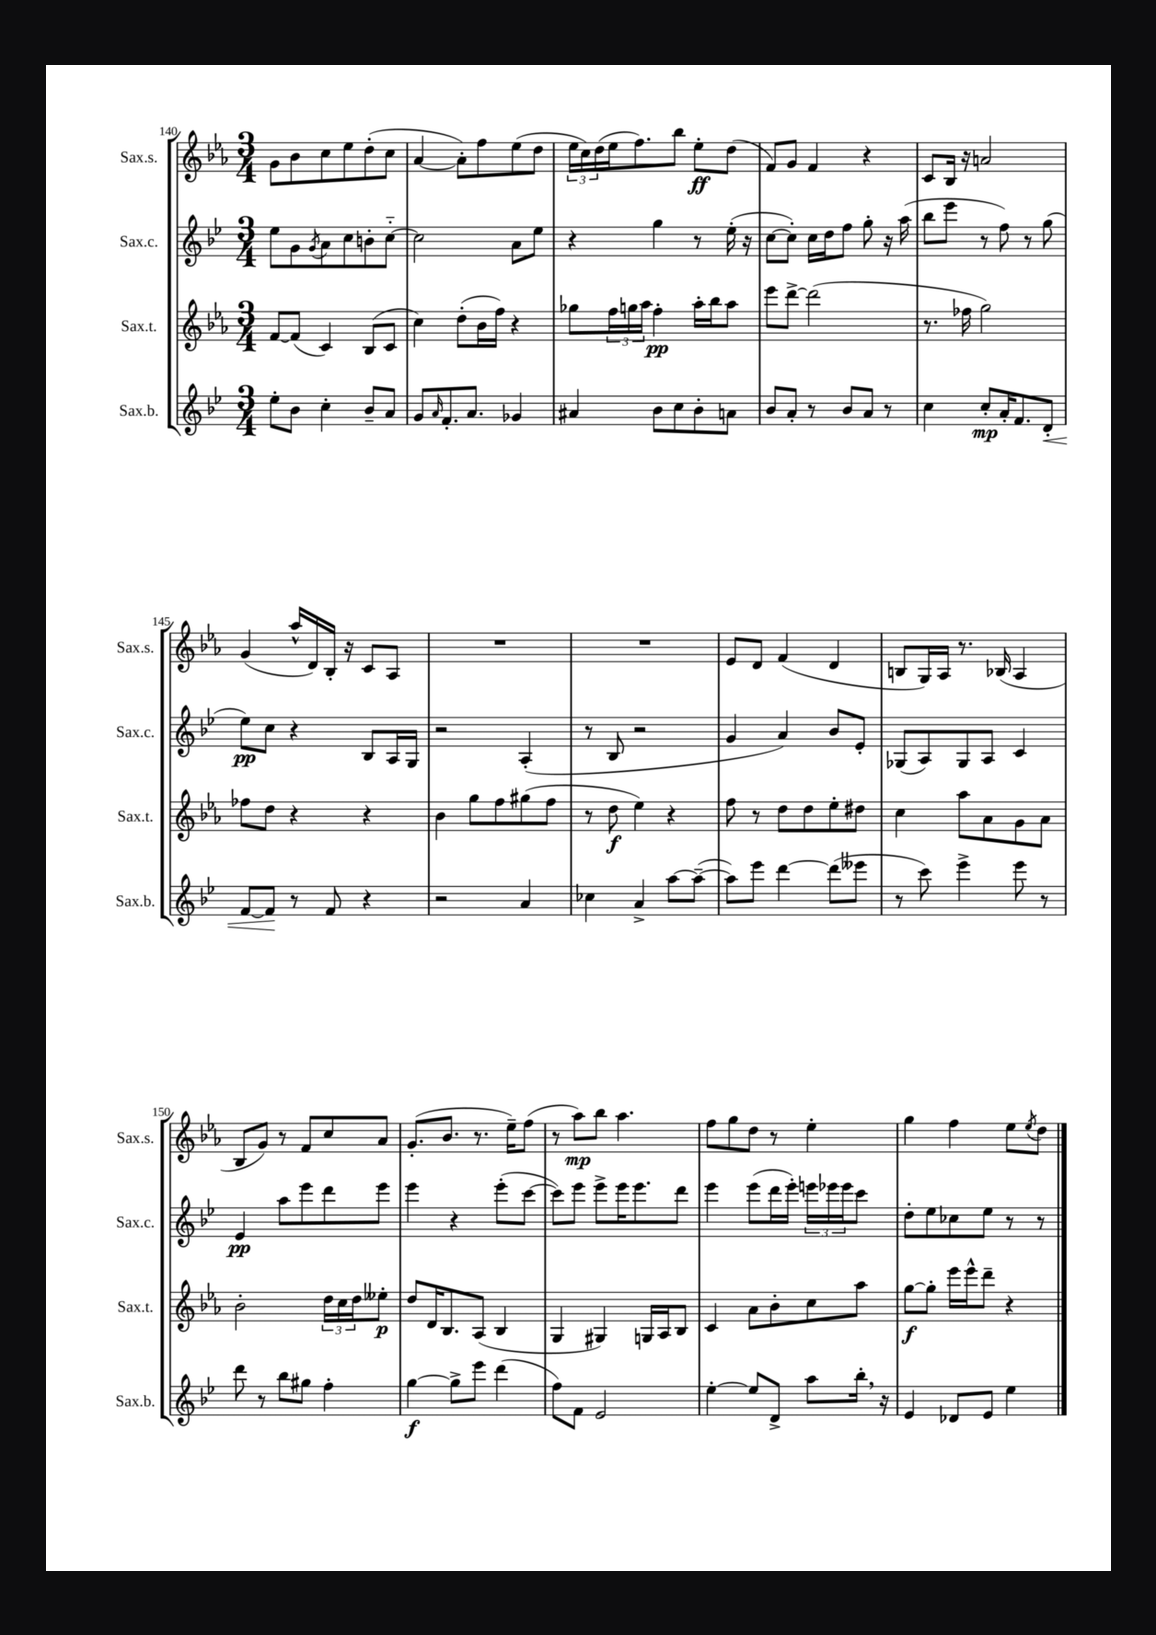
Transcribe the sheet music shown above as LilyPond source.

<<
\new StaffGroup <<
\new Staff = "s0" \with { instrumentName = "Sax.s." shortInstrumentName = "Sax.s." } {
    \clef treble \key ees \major \numericTimeSignature \time 3/4
    g'8 bes'8 c''8 ees''8 d''8-.( c''8 |
    aes'4~ aes'8-.) f''8 ees''8( d''8 |
    \tuplet 3/2 { ees''16 c''16) d''16( } ees''16 f''8.) bes''8 ees''8-.\ff d''8( |
    f'8) g'8 f'4 r4 |
    c'8 bes16 r16 a'2 |
    g'4( aes''16-^ d'16) bes16-. r16 c'8 aes8 |
    R2. |
    R2. |
    ees'8 d'8 f'4( d'4 |
    b8 g16) aes16 r8. bes16( aes4 |
    bes8 g'8) r8 f'8 c''8 aes'8 |
    g'8.-.( bes'8. r8. ees''16--) f''8( |
    r8 aes''8\mp) bes''8 aes''4. |
    f''8 g''8 d''8 r8 ees''4-. |
    g''4 f''4 ees''8 \acciaccatura { ees''8 } d''8 \bar "|." |
}
\new Staff = "s1" \with { instrumentName = "Sax.c." shortInstrumentName = "Sax.c." } {
    \clef treble \key bes \major \numericTimeSignature \time 3/4
    ees''8 g'8 \acciaccatura { g'8 } a'8 c''8 b'8-. c''8~-_ |
    c''2 a'8 ees''8 |
    r4 g''4 r8 ees''16-.( r16 |
    c''8~ c''8-.) c''16 d''16 f''8 g''8-. r16 a''16( |
    bes''8 ees'''8 r8 f''8) r8 g''8( |
    ees''8\pp) c''8 r4 bes8 a16 g16 |
    r2 a4-.( |
    r8 bes8 r2 |
    g'4 a'4) bes'8 ees'8-. |
    ges8( a8) ges8 a8 c'4 |
    ees'4\pp a''8 ees'''8 d'''8 ees'''8 |
    ees'''4 r4 ees'''8-.( c'''8~ |
    c'''8) ees'''8 ees'''8-> ees'''16 ees'''8. d'''8 |
    ees'''4 ees'''8( d'''16 ees'''16-.) \tuplet 3/2 { e'''16 ees'''16 ees'''16 } c'''8 |
    d''8-. ees''8 ces''8 ees''8 r8 r8 \bar "|." |
}
\new Staff = "s2" \with { instrumentName = "Sax.t." shortInstrumentName = "Sax.t." } {
    \clef treble \key ees \major \numericTimeSignature \time 3/4
    f'8~ f'8( c'4) bes8( c'8 |
    c''4) d''8-.( bes'16 f''16) r4 |
    ges''8 \tuplet 3/2 { f''16 g''16 aes''16 } f''4-.\pp aes''16-. bes''16 aes''8 |
    ees'''8 d'''8~-> d'''2( |
    r8. fes''16 g''2) |
    fes''8 d''8 r4 r4 |
    bes'4 g''8 f''8 gis''8( f''8 |
    r8 d''8\f ees''4) r4 |
    f''8 r8 d''8 d''8 ees''8-. dis''8 |
    c''4 aes''8 aes'8 g'8 aes'8 |
    bes'2-. \tuplet 3/2 { d''16 c''16 d''16 } eeses''8-.\p |
    d''8 d'16 bes8. aes8( bes4 |
    g4 gis4) g16 aes16 bes8 |
    c'4 aes'8 bes'8-. c''8 aes''8 |
    g''8~\f g''8-. ees'''16 ees'''16-^ d'''8-- r4 \bar "|." |
}
\new Staff = "s3" \with { instrumentName = "Sax.b." shortInstrumentName = "Sax.b." } {
    \clef treble \key bes \major \numericTimeSignature \time 3/4
    ees''8-. bes'8 c''4-. bes'8-- a'8 |
    g'8 \grace { a'16 } f'8.-. a'8. ges'4 |
    ais'4 bes'8 c''8 bes'8-. a'8 |
    bes'8 a'8-. r8 bes'8 a'8 r8 |
    c''4 c''8-.\mp a'16-. f'8. d'8-.\< |
    f'8~ f'8\! r8 f'8 r4 |
    r2 a'4 |
    ces''4 a'4-> a''8~ a''8~--( |
    a''8) ees'''8 d'''4~ d'''8( eeses'''8 |
    r8 c'''8) ees'''4-> ees'''8 r8 |
    d'''8 r8 bes''8 gis''8 f''4-. |
    g''4~\f g''8-> ees'''8 d'''4( |
    f''8) f'8 ees'2 |
    ees''4~-. ees''8 d'8-> a''8 bes''16-. \breathe r16 |
    ees'4 des'8 ees'8 ees''4 \bar "|." |
}
>>
>>
\layout { \context { \Score currentBarNumber = #140 } }
